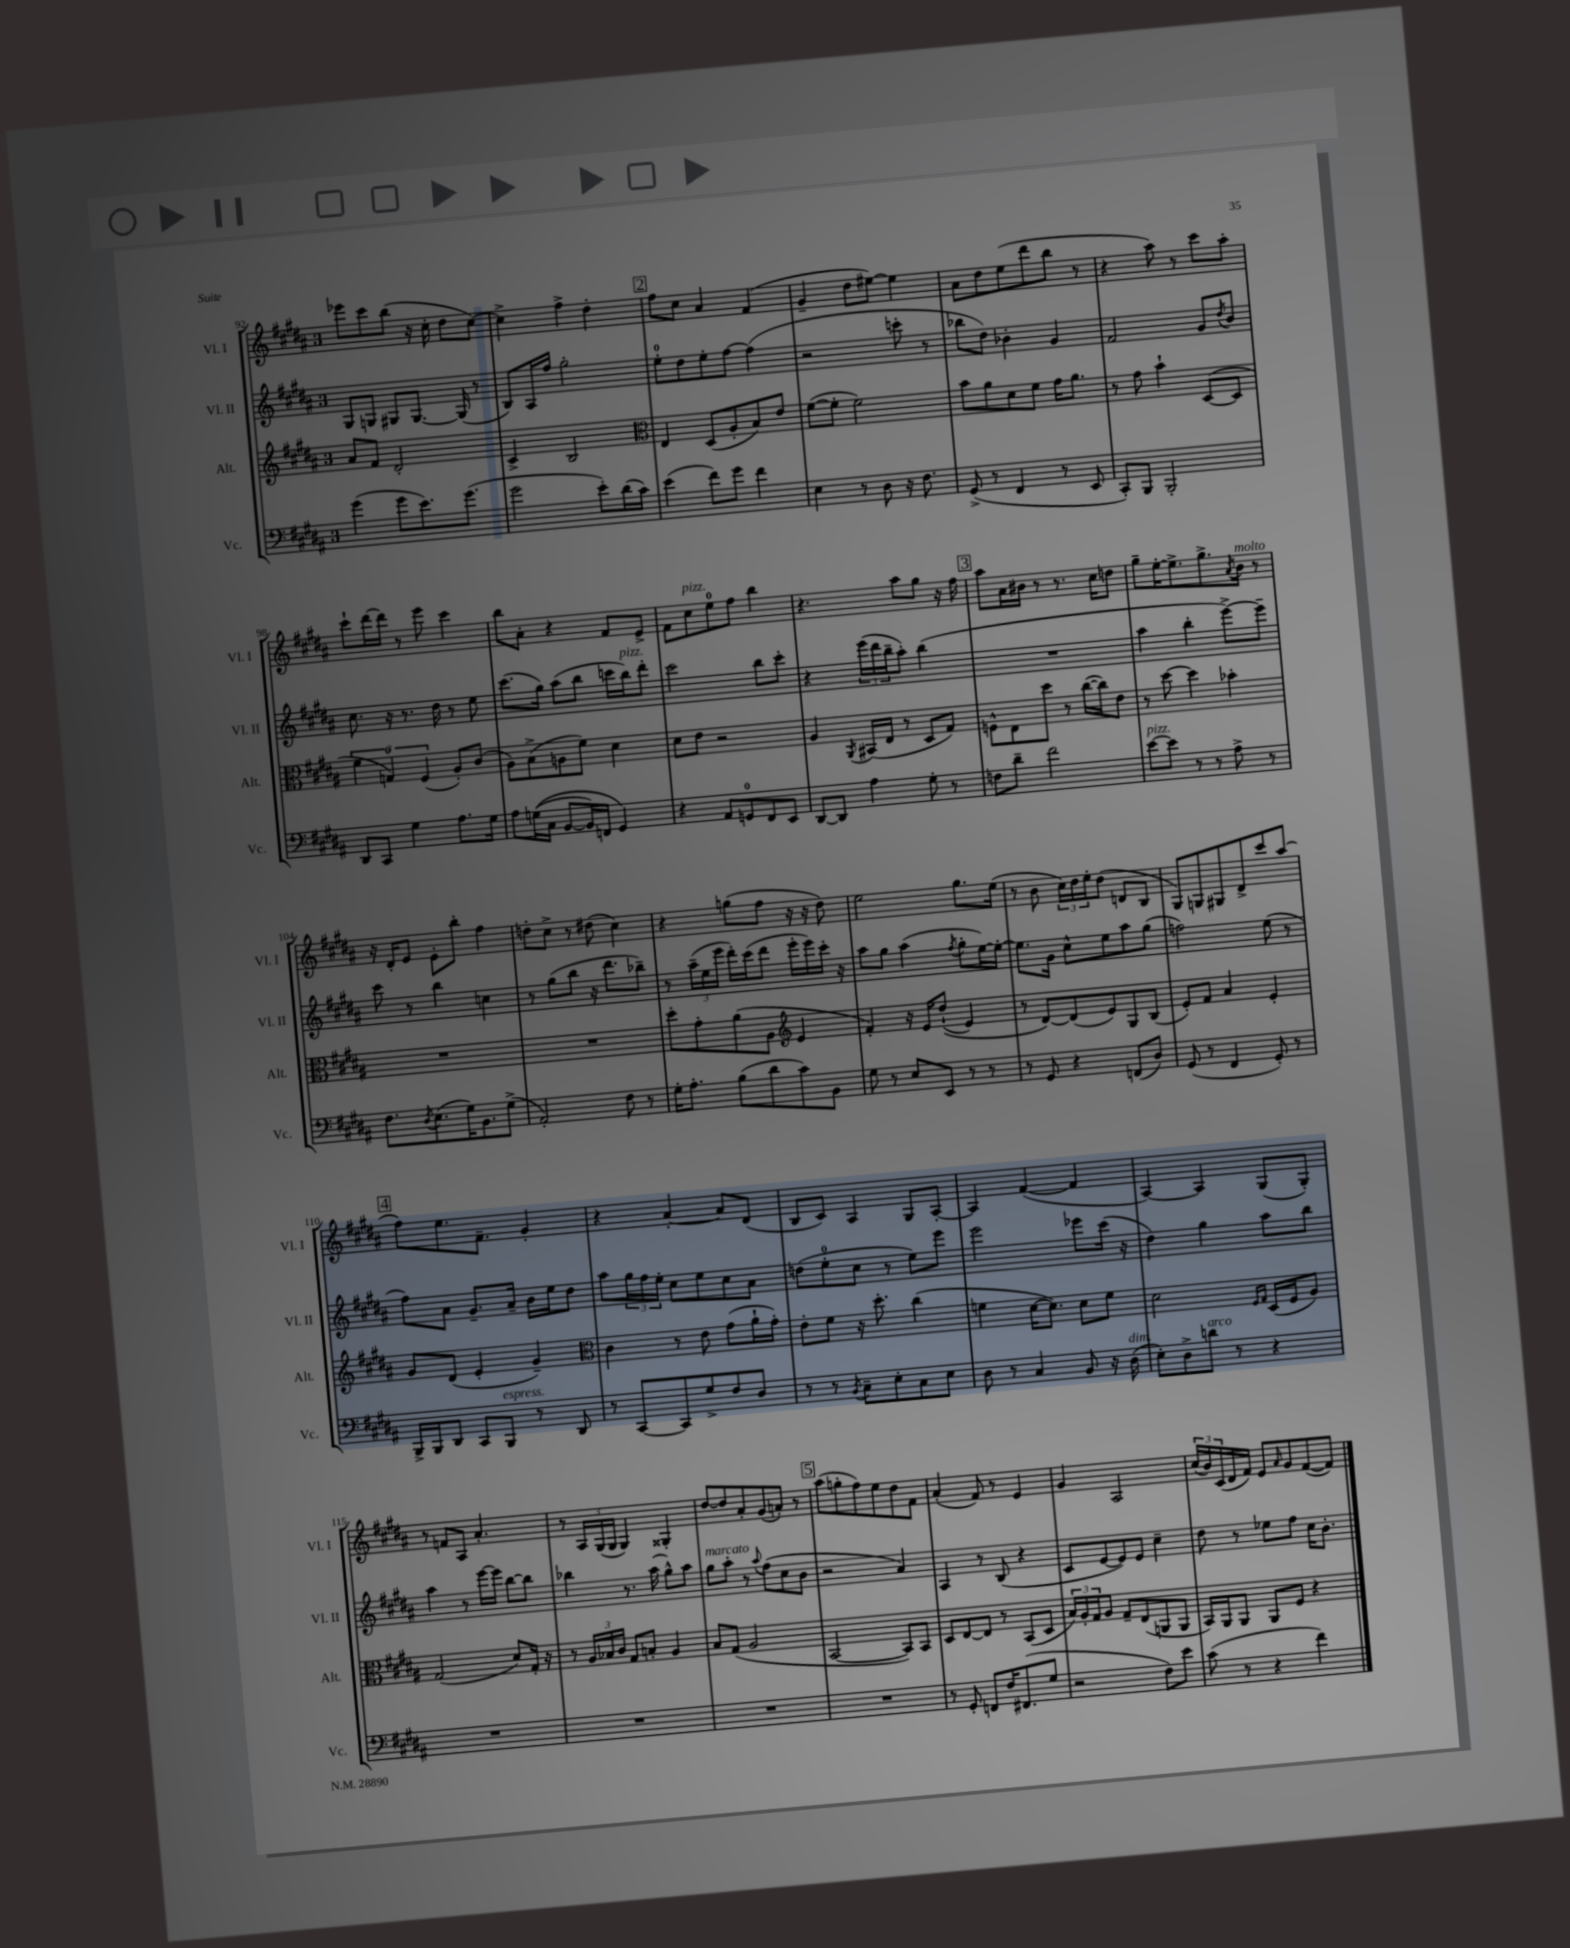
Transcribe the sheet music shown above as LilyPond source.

<<
\new StaffGroup <<
\new Staff = "s0" \with { instrumentName = "Vl. I" shortInstrumentName = "Vl. I" } {
    \clef treble \key b \major \once \override Staff.TimeSignature.style = #'single-digit \time 3/4
    ees'''8 cis'''8 b''8( r16 cis''16-. dis''8 cis''8~) |
    cis''4-> fis''4-> dis''4-. |
    \mark \markup { \box "2" } fis''8 cis''8 ais'4 fis'4( |
    gis'4-- dis''8 eis''8~) eis''4 |
    ais'8 dis''8 e''8( dis'''8 b''8 r8 |
    r4 ais''8) r8 cis'''8 ais''8-. |
    cis'''8-! dis'''16~ dis'''16 r8 e'''8 cis'''4 |
    b''8 ais'8-. r4 fis'8 e'8-> |
    fis'8 cis''8^\markup { \italic "pizz." } e''8-0 fis''8 b''4 |
    r4. ais''8 gis''8 r16 fis''16 |
    \mark \markup { \box "3" } ais''8 ais'16 bis'16 r8 r8. cis''16 d''8 |
    gis''8-- e''16~-. e''8.-> gis''8.-> \acciaccatura { ais'8 } b'16^\markup { \italic "molto" } r8 |
    r16 dis'16-. e'8 e'8-. b''8-. fis''4 |
    d''8-. cis''8-> r8 dis''8( cis''4) |
    r4 g''8( fis''8 r16 r16 dis''8) |
    e''2 gis''8. e''16( |
    r8 b'8 \tuplet 3/2 { cis''16) dis''16 e''16-. } dis''8( d'8 b8 |
    gis8) g8 gis8 dis'8-> cis'''8 ais''8( |
    \mark \markup { \box "4" } fis''8) e''8. fis'8.-- gis'4-. |
    r4 ais'4~-. ais'8 dis'8( |
    b8 cis'8) ais4 gis8 ais8~-. |
    ais4 fis'4~( fis'4 |
    ais4~) ais4 gis8( gis8-.) |
    r8 f'8 ais8 ais'4.-. |
    r8 \tuplet 3/2 { ais16 gis16( gis16 } gis4) gisis4-. |
    dis''8~ dis''8 ais'8-. gis'8( a'8-.) r8 |
    \mark \markup { \box "5" } ais''8( g''8-. fis''8) e''8 dis''8 fis'8 |
    ais'4-.( fis'8) r8 e'4 |
    gis'4 ais2 |
    \tuplet 3/2 { cis''16( b'16) cis'16( } dis'16 fis'16) e'8 \grace { ais'16 } gis'8 fis'8~( fis'8) \bar "|." |
}
\new Staff = "s1" \with { instrumentName = "Vl. II" shortInstrumentName = "Vl. II" } {
    \clef treble \key b \major \once \override Staff.TimeSignature.style = #'single-digit \time 3/4
    gis8 g8 gis8 gis8.~ gis16( r8 |
    b8) ais16 fis''16 gis''2-. |
    \mark \markup { \box "2" } e''8-0-. dis''8 e''8-. fis''8~ fis''4( |
    r2 c'''8-. r8 |
    bes''8 dis''8) bes'4-. gis'4 |
    fis'2 gis'8 \acciaccatura { dis''8 } b'8 |
    cis''8. r16 r8. dis''16 r8 e''8 |
    cis'''8.( gis''16) ais''8( b''8 c'''16 b''16^\markup { \italic "pizz." }) dis'''8-. |
    cis'''2 b''8 cis'''8-. |
    r4 \tuplet 3/2 { e'''16( dis'''16 b''16-- } ais''8-.) b''4( |
    \mark \markup { \box "3" } R2. |
    ais''4 b''4-. e'''8~->) e'''8-- |
    cis'''8 r8 b''4 c''4 |
    r8 gis''8( b''8 r16 dis'''8. bes''8--) |
    r8 \tuplet 3/2 { ais''16--( e''16 e'''16 } dis'''16-.) cis'''16( dis'''8 e'''16-. e'''16) cis'''16-. r16 |
    ais''8 gis''8 ais''4( \acciaccatura { fis''8 } gis''8-. e''16~) e''16~-. |
    e''8. gis'16 cis''8-^ e''8 ais''8 gis''8( |
    f''2) e''8( r8 |
    \mark \markup { \box "4" } fis''8) ais'8 gis'8.-- ais'16-- b'16 e''16 dis''8 |
    ais''8 \tuplet 3/2 { gis''16 fis''16 e''16-. } cis''8 e''8 cis''8 ais'8 |
    d''8( e''8-0-. cis''8 r8 e''8) e'''8 |
    e'''2 ees'''8 cis'''16( r16 |
    dis''4) gis''4 ais''8 b''8 |
    ais''4 r8 e'''16~ e'''16 b''8~ b''8 |
    bes''4 r8. ais''16( gis''8-^) ais''8 |
    gis''8^\markup { \italic "marcato" } ais''8-. r8 \appoggiatura { ais''8 } fis''8( cis''8 b'8 |
    \mark \markup { \box "5" } r2 ais'4) |
    ais4 r8 b8( r4 |
    cis'8 e'8~ e'8) e'8 cis''4-- |
    dis''8 r8 ees''8 fis''8 cis''16 b'8.-. \bar "|." |
}
\new Staff = "s2" \with { instrumentName = "Alt." shortInstrumentName = "Alt." } {
    \clef treble \key b \major \once \override Staff.TimeSignature.style = #'single-digit \time 3/4
    ais'8 fis'8 dis'2-. |
    cis'4-> b2 |
    \mark \markup { \box "2" } \clef alto e4 dis8( ais8-. b8) e'8 |
    fis'8~( fis'8-. fis'2) |
    b'8 ais'8 dis'8 fis'8 gis'16 ais'8. |
    r8 gis'8 b'4-! dis8~( dis8 |
    \tuplet 3/2 { fis'4 g4-0) fis4( } ais8-.) cis'8( |
    ais8) b8->( a8 fis'8) dis'4 |
    dis'8 e'8 r2 |
    ais4 \acciaccatura { ais,8 } bis,16( e16 r8 dis8 gis8) |
    \mark \markup { \box "3" } f8-^ e8 dis''8 r8 cis''16~( cis''16) e'8 |
    r8 dis''8~ dis''4 bes'4-. |
    R2. |
    R2. |
    dis''8-. gis'8-. ais'8( ais8 \clef treble e'4 |
    fis'4-.) r16 e'16 dis''8-!(\( e'4) |
    r8 dis'8~\) dis'8( e'8) gis8 b8( |
    e'8-.) fis'8 ais'4 e'4-. |
    \mark \markup { \box "4" } gis'8 dis'8( e'4-. gis'4--) |
    \clef alto cis'4 r8 e'8 gis'8( ais'16-! gis'16-.) |
    e'8-. fis'8 r16 dis''8.-. cis''4( |
    f'4 dis'16~ dis'8.) dis'8 f'8 |
    dis'2 \grace { fis16 gis16 } dis16( fis16 ais8) |
    gis2( dis'8) gis16-. r16 |
    r8 \tuplet 3/2 { ais16 bes16 cis'16 } gis8 b8-. ais4 |
    b8 gis8( ais2 |
    \mark \markup { \box "5" } b,2~ b,8) b,8 |
    dis8 e8~ e8 r8 b,8( dis8 |
    \tuplet 3/2 { b16) ais16-. gis16 } ais8 gis8-- e8( a,8 a,8 |
    b,16) ais,16 ais,8 ais,8 fis8 r4 \bar "|." |
}
\new Staff = "s3" \with { instrumentName = "Vc." shortInstrumentName = "Vc." } {
    \clef bass \key b \major \once \override Staff.TimeSignature.style = #'single-digit \time 3/4
    gis'4( gis'8 e'8.) gis'8.( |
    gis'2 e'8-.) dis'16( cis'16) |
    \mark \markup { \box "2" } e'4( fis'8) gis'8 fis'4 |
    e4 r8 dis8 r16 fis8. |
    gis,8->( r8 fis,4 r8 e,8 |
    cis,8-.) b,,8 b,,2-. |
    dis,8 cis,8 gis4 ais8. gis16 |
    ais8 g16(\( cis16 b,8~ b,16) f,16 gis,4\) |
    r4 ais,8 g,8-0 fis,8 e,8 |
    dis,8~ dis,8 ais4 gis8-. r8 |
    \mark \markup { \box "3" } f8 dis'8-- fis'2 |
    e'8~^\markup { \italic "pizz." } e'8 r8 r8 ais8-> r8 |
    fis8. \acciaccatura { dis8 } e8.( gis16) b,8. gis8->( |
    ais,2-.) fis8 r8 |
    gis16-. ais8.-. b8( dis'8 cis'8) b,8 |
    gis8 r8 e8 e,8 r8 r8 |
    r8 gis,8 r4 f,8( dis8) |
    gis,8( r8 fis,4 gis,8-.) r8 |
    \mark \markup { \box "4" } b,,16-> b,,16 dis,8 cis,8 b,,8^\markup { \italic "espress." } r8 dis,8 |
    r8 cis,8~ cis,8 gis8-> fis8 dis8 |
    r8 r8 \acciaccatura { b,8 } cis8-- e8-. cis8 e8 |
    dis8 r8 cis4 b,8 r16 dis16^\markup { \italic "dim." }( |
    e8-.) dis8-> d'8^\markup { \italic "arco" } r8 r4 |
    R2. |
    R2. |
    R2. |
    \mark \markup { \box "5" } R2. |
    r8 gis,8-. f,8 fis16 fis,8.( gis8 |
    r2 fis8) e'8 |
    cis'8( r8 r4 fis'4) \bar "|." |
}
>>
>>
\layout { \context { \Score currentBarNumber = #92 } }
